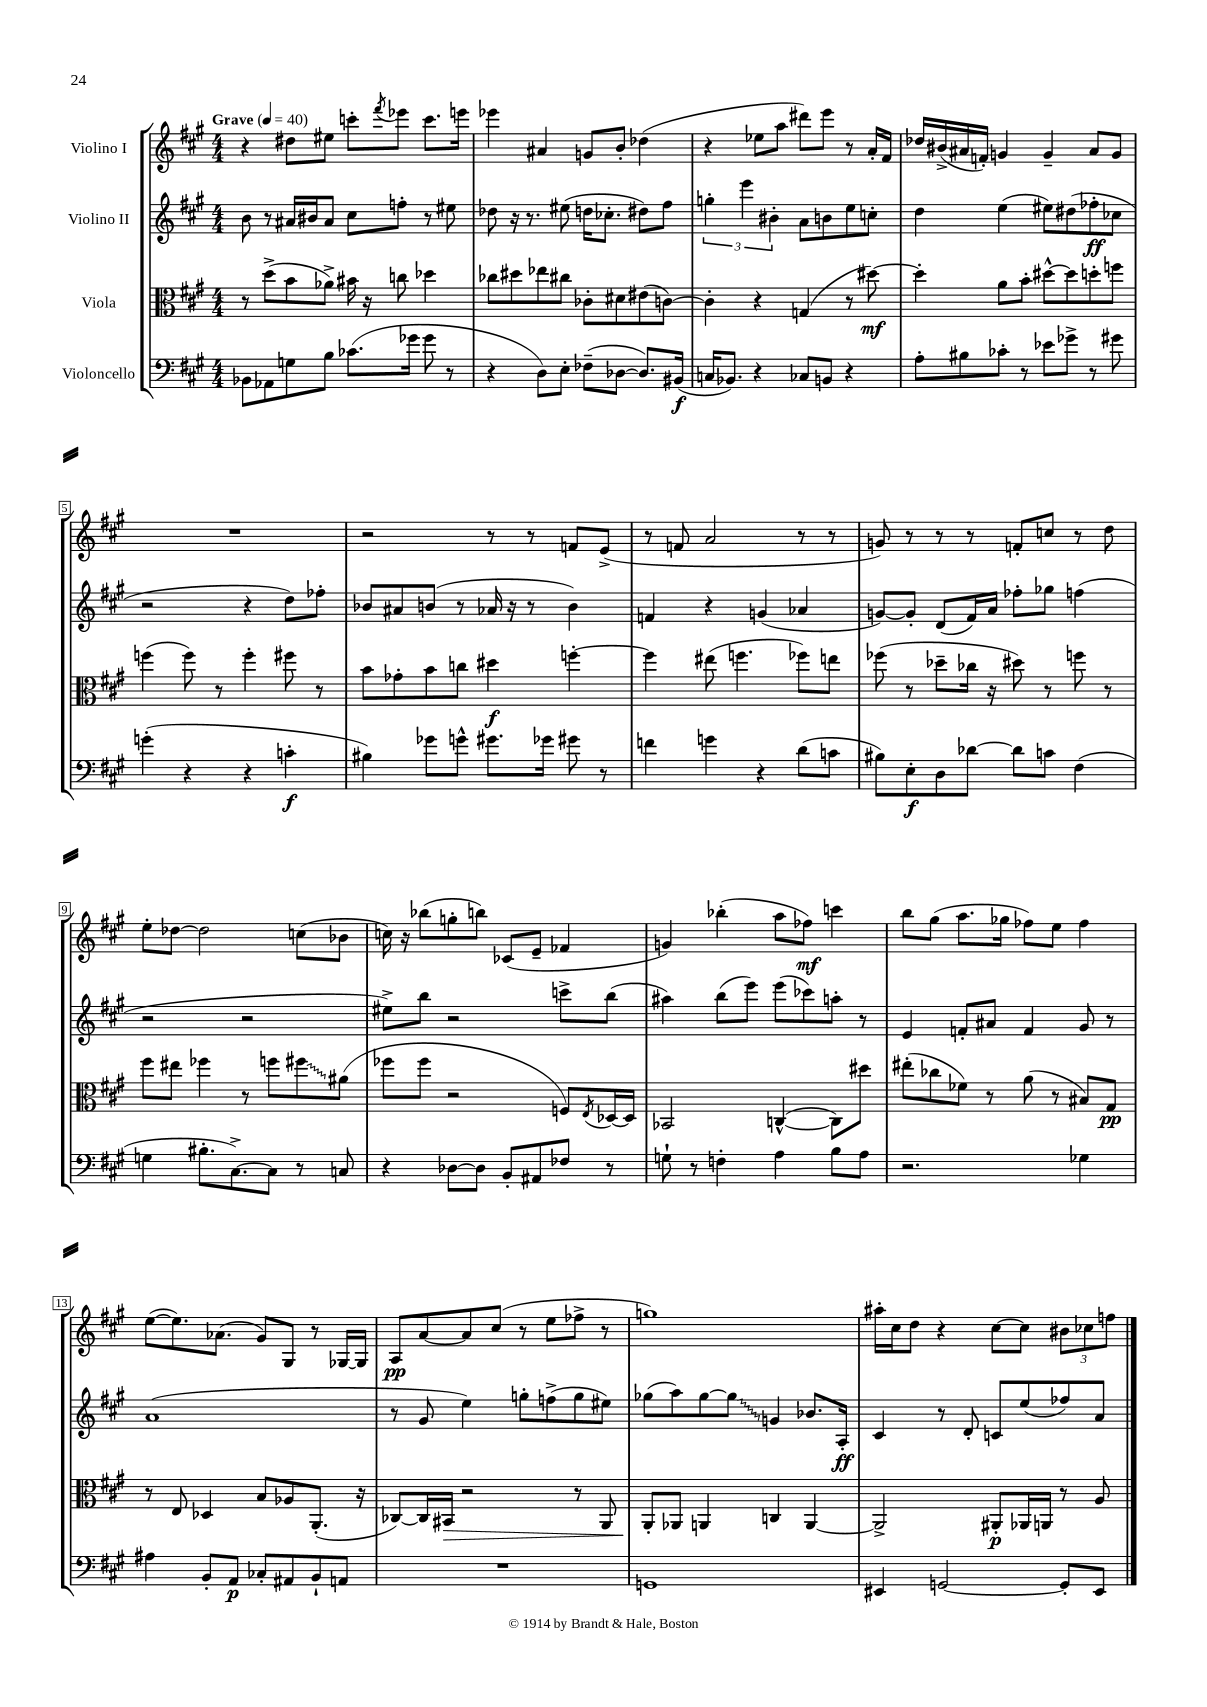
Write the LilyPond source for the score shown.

<<
\new StaffGroup <<
\new Staff = "s0" \with { instrumentName = "Violino I" } {
    \clef treble \key a \major \numericTimeSignature \time 4/4 \tempo "Grave" 4 = 40
    r4 dis''8 eis''8 c'''8-. \acciaccatura { fis'''8 } ees'''8 c'''8. e'''16 |
    ees'''4 ais'4 g'8 b'8-. des''4( |
    r4 ees''8 a''8 dis'''8) e'''8 r8 a'16-. fis'16 |
    des''16 bis'16->( ais'16 f'16-.) g'4 g'4-- ais'8 g'8 |
    R1 |
    r2 r8 r8 f'8 e'8->( |
    r8 f'8 a'2 r8 r8 |
    g'8) r8 r8 r8 f'8-. c''8 r8 d''8 |
    e''8-. des''8~ des''2 c''8( bes'8 |
    c''16) r16 bes''8( g''8-. b''8) ces'8( e'8-- fes'4 |
    g'4) bes''4-.( a''8 fes''8\mf) c'''4 |
    b''8 gis''8( a''8. ges''16 fes''8) e''8 fes''4 |
    e''8~( e''8.) aes'8.( gis'8) gis8 r8 ges16~ ges16 |
    a8\pp a'8~ a'8 cis''8( r8 e''8 fes''8-> r8 |
    g''1) |
    ais''16-. cis''16 d''8 r4 cis''8~ cis''8 \tuplet 3/2 { bis'8 ces''8 f''8 } \bar "|." |
}
\new Staff = "s1" \with { instrumentName = "Violino II" } {
    \clef treble \key a \major \numericTimeSignature \time 4/4
    b'8 r8 ais'16 bis'16 ais'8 cis''8 f''8-. r8 eis''8 |
    des''8 r16 r8. eis''8( d''16 ces''8.-. dis''8) fis''8 |
    \tuplet 3/2 { g''4-. e'''4 bis'4-. } a'8 b'8 e''8 c''8-. |
    d''4 e''4( eis''8) dis''8( fes''8-.\ff ces''8 |
    r2 r4 d''8) fes''8-. |
    bes'8 ais'8 b'8( r8 aes'16 r16 r8 b'4) |
    f'4 r4 g'4( aes'4 |
    g'8~) g'8-. d'8( fis'16) a'16 fes''8-. ges''8 f''4( |
    r2 r2 |
    eis''8->) b''8 r2 c'''8-> b''8( |
    ais''4) b''8( e'''8) e'''8( ces'''8) a''8-. r8 |
    e'4 f'8-. ais'8 f'4 gis'8 r8 |
    a'1( |
    r8 gis'8 e''4) g''8-. f''8->( g''8 eis''8) |
    ges''8( a''8) ges''8~ \once \override Glissando.style = #'zigzag ges''8\glissando g'4 bes'8. a16-.\ff |
    cis'4 r8 d'8-. c'8 e''8( fes''8) a'8 \bar "|." |
}
\new Staff = "s2" \with { instrumentName = "Viola" } {
    \clef alto \key a \major \numericTimeSignature \time 4/4
    r8 d''8->( b'8 aes'8->) bis'16 r16 c''8 des''4 |
    ces''8 dis''8 ees''8 cis''8 ces'8-. dis'8 eis'8( c'8~) |
    c'4-. r4 g4( r8 dis''8~\mf) |
    dis''4-. a'8 b'8-. dis''8~-^ dis''8 d''8-. f''8 |
    f''4( f''8) r8 f''4-. fis''8 r8 |
    b'8 ges'8-. b'8 c''8 dis''4\f f''4~-. |
    f''4 eis''8( f''4. fes''8) e''8 |
    fes''8( r8 des''8-- ces''16 r16 dis''8) r8 f''8 r8 |
    fis''8 eis''8 fes''4 r8 f''8 \once \override Glissando.style = #'zigzag fis''8\glissando ais'8( |
    fes''8 fes''8 r2 f8) \acciaccatura { e8 } des16~ des16 |
    bes,2 c4~-^( c8) dis''8 |
    eis''8-.( ces''8 fes'8) r8 a'8( r8 bis8) gis8\pp |
    r8 e8 des4 b8 aes8 a,8.-.( r16 |
    ces8~) ces16 bis,16\> r2 r8 a,8 |
    a,8-.\! aes,8 a,4 c4 a,4~ |
    a,2-> ais,8-.\p aes,16 a,16 r8 a8 \bar "|." |
}
\new Staff = "s3" \with { instrumentName = "Violoncello" } {
    \clef bass \key a \major \numericTimeSignature \time 4/4
    bes,8 aes,8 g8 b8 ces'8.( ges'16 ges'8 r8 |
    r4 d8) e8-. fes8--( des8~ des8.) bis,16\f( |
    c16 bes,8.) r4 ces8 b,8 r4 |
    a8-. bis8 ces'8-. r8 ees'8 ges'8-> r8 gis'8 |
    g'4-.( r4 r4 c'4-.\f |
    bis4) ges'8 g'8-^ gis'8. ges'16 gis'8 r8 |
    f'4 g'4 r4 d'8( c'8 |
    bis8) e8-.\f d8 des'8~ des'8 c'8 fis4( |
    g4 bis8.-. cis8.~->) cis8 r8 c8 |
    r4 des8~ des8 b,8-. ais,8 fes8 r8 |
    g8-! r8 f4-. a4 b8 a8 |
    r2. ges4 |
    ais4 b,8-. a,8\p ces8-. ais,8 b,8-! a,8 |
    R1 |
    g,1 |
    eis,4 g,2~ g,8-. eis,8 \bar "|." |
}
>>
>>
\layout { \context { \Score \override BarNumber.stencil = #(make-stencil-boxer 0.1 0.3 ly:text-interface::print) } }
